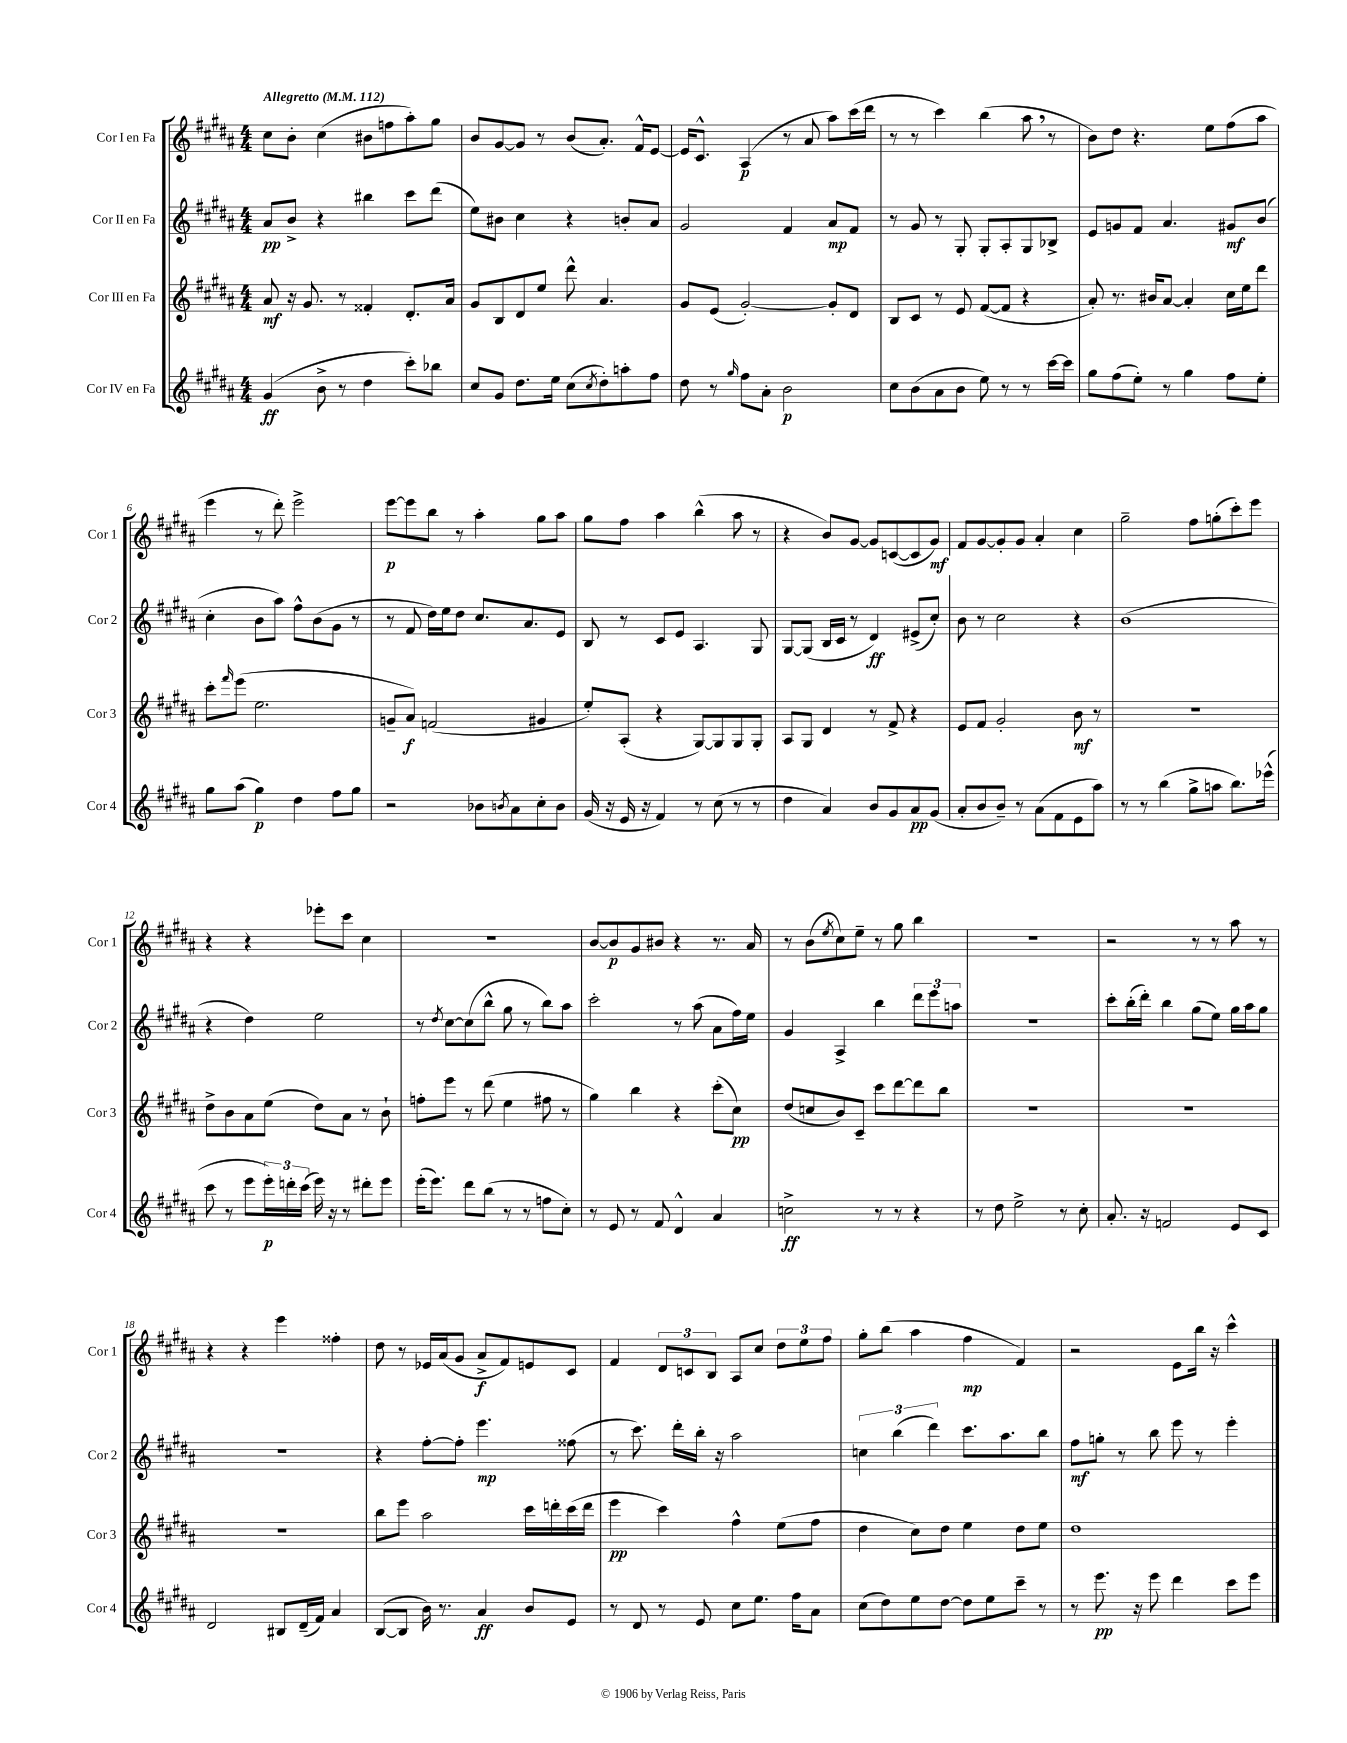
<<
\new StaffGroup <<
\new Staff = "s0" \with { instrumentName = "Cor I en Fa" shortInstrumentName = "Cor 1" } {
    \clef treble \key b \major \numericTimeSignature \time 4/4 \tempo "Allegretto" 4 = 112
    cis''8 b'8-. cis''4( bis'8 f''8 ais''8-.) gis''8 |
    b'8 gis'8~ gis'8 r8 b'8( ais'8.-.) fis'16-^ e'8~ |
    e'16 cis'8.-^ ais4\p( r8 ais'8 ais''8) cis'''16( dis'''16 |
    r8 r8 cis'''4) b''4( ais''8 \breathe r8 |
    b'8) dis''8 r4. e''8 fis''8( ais''8 |
    e'''4 r8 dis'''8-.) e'''2-> |
    e'''8~\p e'''8 b''8 r8 ais''4-. gis''8 ais''8 |
    gis''8 fis''8 ais''4 b''4-^( ais''8 r8 |
    r4 b'8) gis'8~ gis'8 c'8~( c'8 gis'8\mf) |
    fis'8 gis'8~ gis'8-. gis'8 ais'4-. cis''4 |
    gis''2-- fis''8 g''8-.( cis'''8-.) e'''8 |
    r4 r4 ees'''8-. cis'''8 cis''4 |
    R1 |
    b'8~ b'8\p gis'8 bis'8 r4 r8. ais'16 |
    r8 b'8( \acciaccatura { e''8 } cis''8) e''8-- r8 gis''8 b''4 |
    R1 |
    r2 r8 r8 ais''8 r8 |
    r4 r4 e'''4 fisis''4-. |
    dis''8 r8 ees'16 ais'16( gis'8 ais'8->\f fis'8) e'8 cis'8 |
    fis'4 \tuplet 3/2 { dis'8 c'8 b8 } ais8 cis''8 \tuplet 3/2 { dis''8 e''8 fis''8 } |
    gis''8-. b''8( ais''4 fis''4\mp fis'4) |
    r2 e'8 b''16 r16 cis'''4-^ \bar "|." |
}
\new Staff = "s1" \with { instrumentName = "Cor II en Fa" shortInstrumentName = "Cor 2" } {
    \clef treble \key b \major \numericTimeSignature \time 4/4
    ais'8\pp b'8-> r4 bis''4 cis'''8 dis'''8( |
    e''8) bis'8 cis''4 r4 b'8-. ais'8 |
    gis'2 fis'4 ais'8\mp fis'8 |
    r8 gis'8 r8 gis8-. gis8-. ais8-. gis8 bes8-> |
    e'8 g'8 fis'8 ais'4. gis'8\mf b'8( |
    cis''4-. b'8 ais''8) fis''8-^ b'8( gis'8 r8 |
    r8 fis'8 dis''16) e''16 dis''8 cis''8. ais'8. e'8 |
    b8 r8 cis'8 e'8 ais4. gis8 |
    gis8~ gis8( b16 cis'16 r8 dis'4\ff) eis'8->( cis''8-.) |
    b'8 r8 cis''2 r4 |
    b'1( |
    r4 dis''4) e''2 |
    r8 \acciaccatura { dis''8 } cis''8~ cis''8( b''8-^ gis''8 r8 b''8) ais''8 |
    cis'''2-. r8 ais''8( ais'8 fis''16) e''16 |
    gis'4 ais4-> b''4 \tuplet 3/2 { dis'''8 e'''8 a''8 } |
    R1 |
    cis'''8-. b''16-.( dis'''16-.) b''4 gis''8( e''8) gis''16 ais''16 gis''8 |
    r1 |
    r4 fis''8~-. fis''8-. e'''4.\mp fisis''8( |
    r8 cis'''8.) dis'''16-. b''16-. r16 ais''2 |
    \tuplet 3/2 { c''4 b''4( dis'''4) } cis'''8. ais''8. b''8 |
    fis''8\mf g''8-. r8 b''8 e'''8 r8 e'''4-. \bar "|." |
}
\new Staff = "s2" \with { instrumentName = "Cor III en Fa" shortInstrumentName = "Cor 3" } {
    \clef treble \key b \major \numericTimeSignature \time 4/4
    ais'8\mf r16 gis'8. r8 fisis'4-. dis'8.-. ais'16 |
    gis'8 b8 dis'8 e''8 dis'''8-^ ais'4. |
    gis'8 e'8( gis'2~-.) gis'8-. dis'8 |
    b8 cis'8 r8 e'8 fis'8~( fis'8 r4 |
    ais'8-.) r8. bis'16 ais'8~ ais'4-. cis''16 e''16 dis'''8 |
    cis'''8-. \grace { fis'''16 } e'''8( e''2. |
    g'8-- ais'8\f) f'2( gis'4 |
    e''8-.) ais8-.( r4 gis8~) gis8 gis8 gis8-. |
    ais8 gis8 dis'4 r8 fis'8-> r4 |
    e'8 fis'8 gis'2-. b'8\mf r8 |
    R1 |
    dis''8-> b'8 ais'8 e''8( dis''8) ais'8 r8 b'8-! |
    f''8-. e'''8 r8 dis'''8( e''4 fis''8 r8 |
    gis''4) b''4 r4 cis'''8-.( cis''8\pp) |
    dis''8( c''8 b'8) cis'8-- cis'''8 dis'''8~ dis'''8 b''8 |
    R1 |
    R1 |
    R1 |
    b''8 e'''8 ais''2 cis'''16 d'''16-. cis'''16( d'''16 |
    e'''4\pp cis'''4) fis''4-^ e''8( fis''8 |
    dis''4 cis''8) dis''8 e''4 dis''8 e''8 |
    dis''1 \bar "|." |
}
\new Staff = "s3" \with { instrumentName = "Cor IV en Fa" shortInstrumentName = "Cor 4" } {
    \clef treble \key b \major \numericTimeSignature \time 4/4
    gis'4\ff( b'8-> r8 dis''4 cis'''8-.) bes''8 |
    cis''8 gis'8 dis''8. e''16 cis''8( \acciaccatura { cis''8 } dis''8-.) a''8-. fis''8 |
    dis''8 r8 \grace { gis''16 } fis''8 ais'8-. b'2\p |
    cis''8 b'8( ais'8 b'8 e''8) r8 r8 cis'''16~ cis'''16 |
    gis''8 fis''8( e''8-.) r8 gis''4 fis''8 e''8-. |
    gis''8 ais''8( gis''4\p) dis''4 fis''8 gis''8 |
    r2 bes'8 \acciaccatura { b'8 } ais'8 cis''8-. b'8 |
    gis'16( r16 e'16 r16 fis'4) r8 cis''8( r8 r8 |
    dis''4 ais'4) b'8 gis'8 ais'8\pp gis'8( |
    ais'8-. b'8 b'8--) r8 ais'8( fis'8 e'8 ais''8) |
    r8 r8 b''4( gis''8-> a''8 b''8.) ees'''16-^( |
    cis'''8 r8 e'''8 \tuplet 3/2 { e'''16-.\p) d'''16-. cis'''16( } e'''16) r16 r8 dis'''8-. e'''8 |
    e'''16-.( e'''8.) dis'''8 b''8( r8 r8 f''8 cis''8-.) |
    r8 e'8 r8 fis'8 dis'4-^ ais'4 |
    c''2->\ff r8 r8 r4 |
    r8 dis''8 e''2-> r8 cis''8-. |
    ais'8.-. r16 f'2 e'8 cis'8 |
    dis'2 bis8 dis'16--( fis'16) ais'4 |
    b8~( b8 b'16) r8. ais'4\ff b'8 e'8 |
    r8 dis'8 r8 e'8 cis''8 e''8. fis''16 ais'8 |
    cis''8( dis''8) e''8 dis''8~ dis''8 e''8 cis'''8-- r8 |
    r8 e'''8.\pp r16 e'''8 dis'''4 cis'''8 e'''8 \bar "|." |
}
>>
>>
